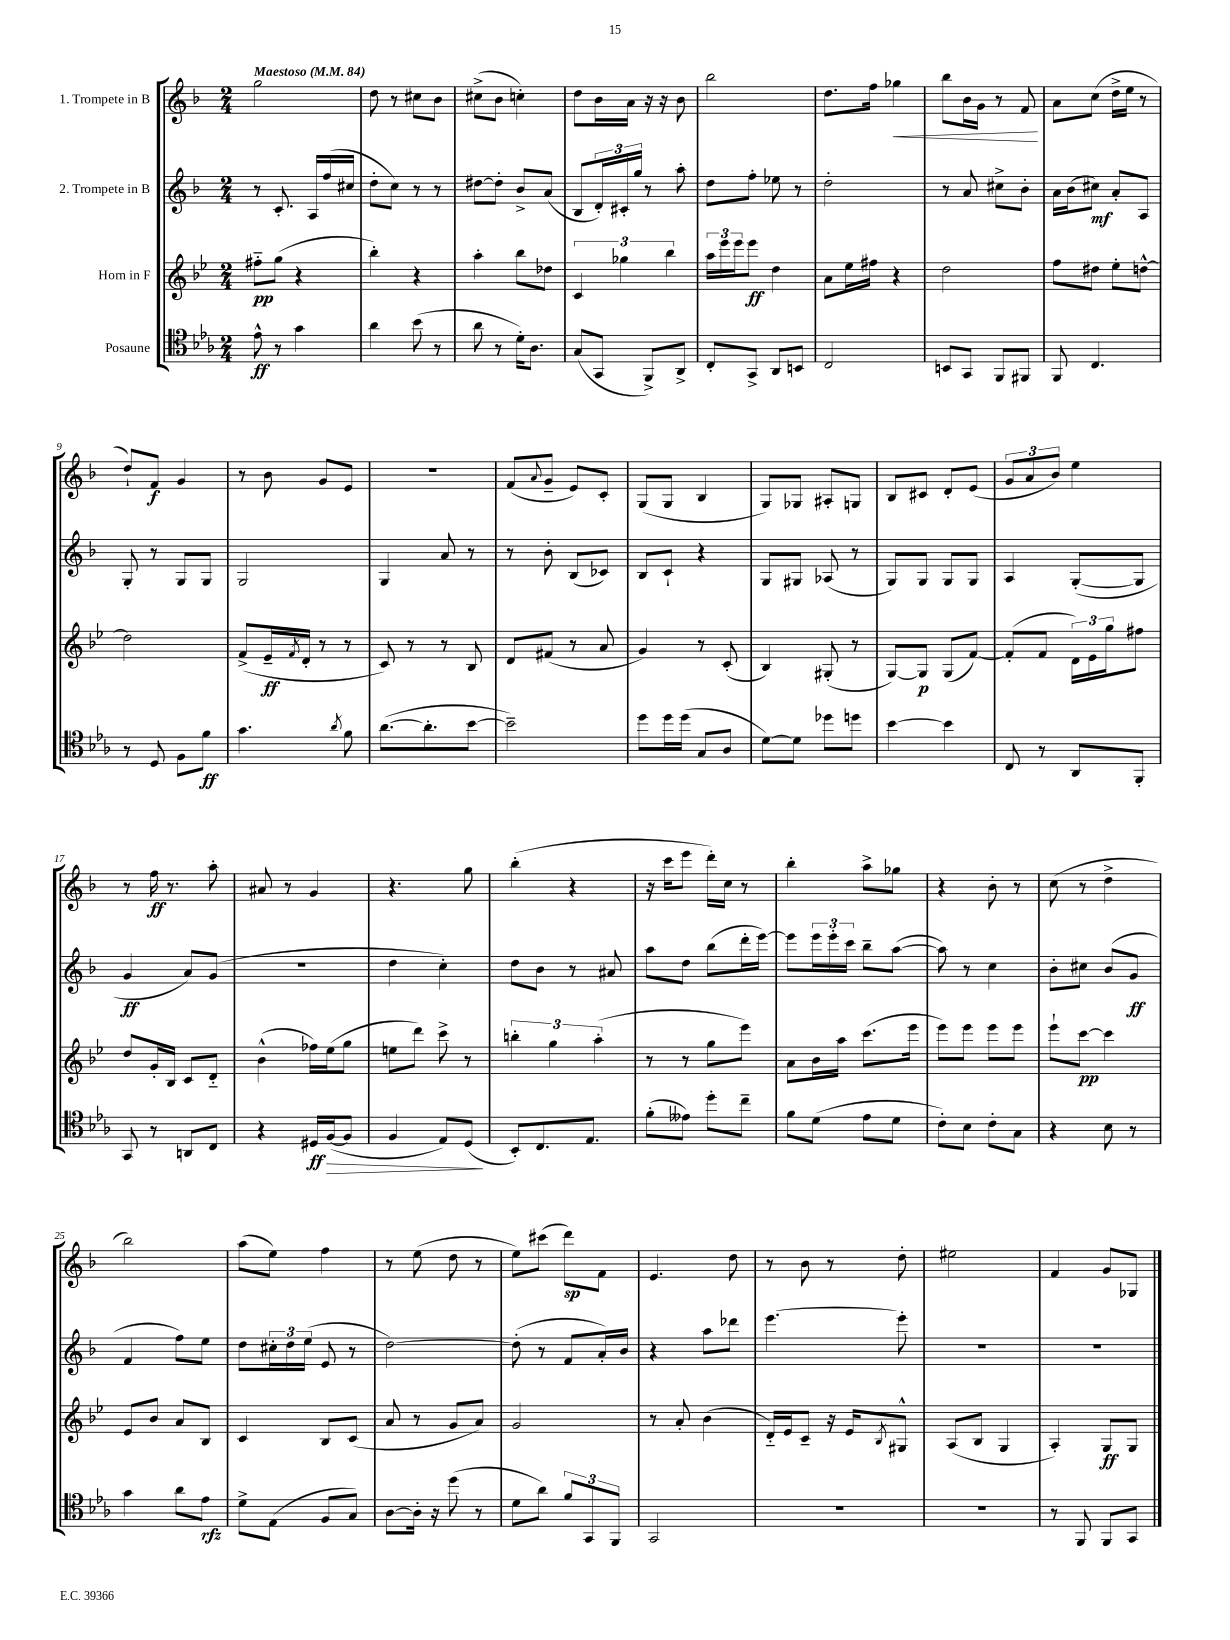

**kern	**kern	**kern	**kern
*staff4	*staff3	*staff2	*staff1
*clefC4	*clefG2	*clefG2	*clefG2
*k[b-e-a-]	*k[b-e-]	*k[b-]	*k[b-]
*M2/4	*M2/4	*M2/4	*M2/4
*MM84	*MM84	*MM84	*MM84
8e-^^\	8ff#'~\L	8r	2gg\
8r	(8gg\J	8.c'/	.
4g\	4r	.	.
.	.	16A/LL	.
.	.	(16ff/	.
.	.	16cc#/JJ	.
=	=	=	=
4a-\	4bb-'\)	8dd'\L	8dd\
.	.	8cc\J)	8r
(8b-\	4r	8r	8cc#\L
8r	.	8r	8b-\J
=	=	=	=
8a-\	4aa'\	[8dd#\L	(8cc#^\L
8r	.	8dd#'\]J	8b-\J
16d'\LK)	8bb-\L	8b-^/L	4cc'\)
8.A-\J	.	.	.
.	8dd-\J	(8a/J	.
=	=	=	=
(8G/L	6c/	8B-/L	8dd\L
8GG/J	.	24d'/L)	16b-\L
.	6gg-\	24c#'/	.
.	.	.	16a\JJ
.	.	24gg/JJ	.
8FF^/L)	.	8r	16r
.	.	.	16r
.	6bb-\	.	.
8AA-^/J	.	8aa'\	8b-\
=	=	=	=
8C'/L	24aa\LL	8dd\L	2bb-\
.	24eee-\	.	.
.	24eee-\J	.	.
8GG^/J	8eee-\J	8ff'\J	.
8AA-/L	4dd\	8ee-\	.
8BB/J	.	8r	.
=	=	=	=
2C/	8a\L	2dd'\	8.dd\L
.	16ee-\L	.	.
.	16ff#\JJ	.	16ff\Jk
.	4r	.	4gg-\
=	=	=	=
8BB/L	2dd\	8r	8bb-\L
8GG/J	.	8a/	16b-\L
.	.	.	16g\JJ
8FF/L	.	8cc#^\L	8r
8FF#/J	.	8b-'\J	8f/
=	=	=	=
8FF/	8ff\L	16a\LL	8a\L
.	.	(16b-\J	.
4.C/	8dd#\J	8cc#\J)	(8cc\J
.	8ee-'\L	8a'/L	16dd^\LL
.	.	.	16ee\JJ
.	[8dd^^\J	8A/J	8r
=	=	=	=
8r	2dd\]	8G'/	8dd`/L)
8D/	.	8r	8f/J
8F\L	.	8G/L	4g/
8f\J	.	8G/J	.
=	=	=	=
4.g\	(8f^/L	2G/	8r
.	16e-~/L	.	8b-\
.	8qf/	.	.
.	16d'/JJ	.	.
.	8r	.	8g/L
8qa-/	.	.	.
8f\	8r	.	8e/J
=	=	=	=
([8.a-\L	8c/)	4G/	2r
.	8r	.	.
8.a-'\]	.	.	.
.	8r	8a/	.
[8b-\J	8B-/	8r	.
=	=	=	=
2b-~\])	8d/L	8r	(8f/L
.	.	.	8qqa/
.	(8f#/J	8b-'\	8g~/J
.	8r	(8B-/L	8e/L)
.	8a/	8c-/J)	8c'/J
=	=	=	=
8dd\L	4g/)	8B-/L	(8G/L
16dd\L	.	8c`/J	8G/J
(16dd\JJ	.	.	.
8G/L	8r	4r	4B-/
8A-/J	(8c'/	.	.
=	=	=	=
[8d\L)	4B-/)	8G/L	8G/L)
8d\]J	.	8G#/J	8G-/J
8dd-\L	(8G#'/	(8A-/	8A#'/L
8dd\J	8r	8r	8G/J
=	=	=	=
[4b-\	[8G/L)	8G/L)	8B-/L
.	8G/]J	8G/J	8c#/J
4b-\]	(8G/L	8G/L	8d'/L
.	[8f/J)	8G/J	(8e/J
=	=	=	=
8C/	(8f'/]L	4A/	12g/L
.	.	.	12a/
8r	8f/J	.	.
.	.	.	12b-/J)
8AA-/L	24d\LL)	([8G'/L	4ee\
.	24e-\	.	.
.	24gg\J	.	.
8FF'/J	8ff#\J	8G/]J	.
=	=	=	=
8GG/	8dd/L	4g/	8r
8r	16g'/L	.	16ff\
.	16B-/JJ	.	8.r
8AA/L	8c/L	8a/L)	.
8C/J	8d'~/J	(8g/J	8aa'\
=	=	=	=
4r	(4b-^^\	2r	8a#/
.	.	.	8r
16D#/LL	16ff-\LL)	.	4g/
([16F/J	(16ee-\J	.	.
8F/]J	8gg\J	.	.
=	=	=	=
4F/	8ee\L	4dd\	4.r
.	8ddd\J)	.	.
8E-/L)	8ccc^\	4cc'\)	.
(8D/J	8r	.	8gg\
=	=	=	=
8BB-'/L)	6bb'\	8dd\L	(4bb-'\
8.C/	.	8b-\J	.
.	6gg\	.	.
.	.	8r	4r
8.E-/J	.	.	.
.	(6aa'\	.	.
.	.	8a#/	.
=	=	=	=
(8f'\L	8r	8aa\L	16r
.	.	.	16ccc\LK
8e--\J)	8r	8dd\J	8eee\J
8dd'\L	8gg\L	(8bb-\L	16ddd'\LL)
.	.	.	16cc\JJ
8cc~\J	8eee-\J)	16ddd'\L	8r
.	.	[16eee\JJ)	.
=	=	=	=
8f\L	8a\L	8eee\]L	4bb-'\
(8d\J	16b-\L	24eee\L	.
.	.	24eee'\	.
.	16aa\JJ	.	.
.	.	24ccc\JJ	.
8e-\L	(8.ccc\L	8bb-~\L	8aa^\L
8d\J	.	([8aa\J	8gg-\J
.	16eee-\Jk	.	.
=	=	=	=
8c'\L)	8eee-\L)	8aa\])	4r
8B-\J	8eee-\J	8r	.
8c'\L	8eee-\L	4cc\	8b-'\
8G\J	8eee-\J	.	8r
=	=	=	=
4r	8eee-`\L	8b-'\L	(8cc\
.	[8ccc\J	8cc#\J	8r
8B-\	4ccc\]	(8b-/L	4dd^\
8r	.	8g/J	.
=	=	=	=
4g\	8e-/L	4f/	2bb-\)
.	8b-/J	.	.
8a-\L	8a/L	8ff\L)	.
8e-\J	8B-/J	8ee\J	.
=	=	=	=
8d^\L	4c/	8dd\L	(8aa\L
(8E-\J	.	24cc#'\L	8ee\J)
.	.	24dd\	.
.	.	(24ee\JJ	.
8F/L	8B-/L	8e/	4ff\
8G/J)	(8c/J	8r	.
=	=	=	=
[8A-\L	8a/	[2dd\)	8r
16A-'\]Jk	8r	.	(8ee\
16r	.	.	.
(8dd\	8g/L	.	8dd\
8r	8a/J)	.	8r
=	=	=	=
8d\L	2g/	(8dd'\]	8ee\L)
8a-\J)	.	8r	(8ccc#\J
12f/L	.	8f/L	8ddd\L)
12GG/	.	.	.
.	.	16a'/L)	8f\J
12FF/J	.	.	.
.	.	16b-/JJ	.
=	=	=	=
2GG/	8r	4r	4.e/
.	8a'/	.	.
.	(4b-\	8aa\L	.
.	.	8ddd-\J	8dd\
=	=	=	=
2r	16d'~/LL)	[4.eee\	8r
.	16e-/J	.	.
.	8c~/J	.	8b-\
.	16r	.	8r
.	16e-/LK	.	.
.	8qB-/	.	.
.	8G#^^/J	8eee'\]	8dd'\
=	=	=	=
2r	(8A/L	2r	2ee#\
.	8B-/J	.	.
.	4G/	.	.
=	=	=	=
8r	4A'/)	2r	4f/
8FF/	.	.	.
8FF/L	8G/L	.	8g/L
8GG/J	8G/J	.	8G-/J
==	==	==	==
*-	*-	*-	*-
